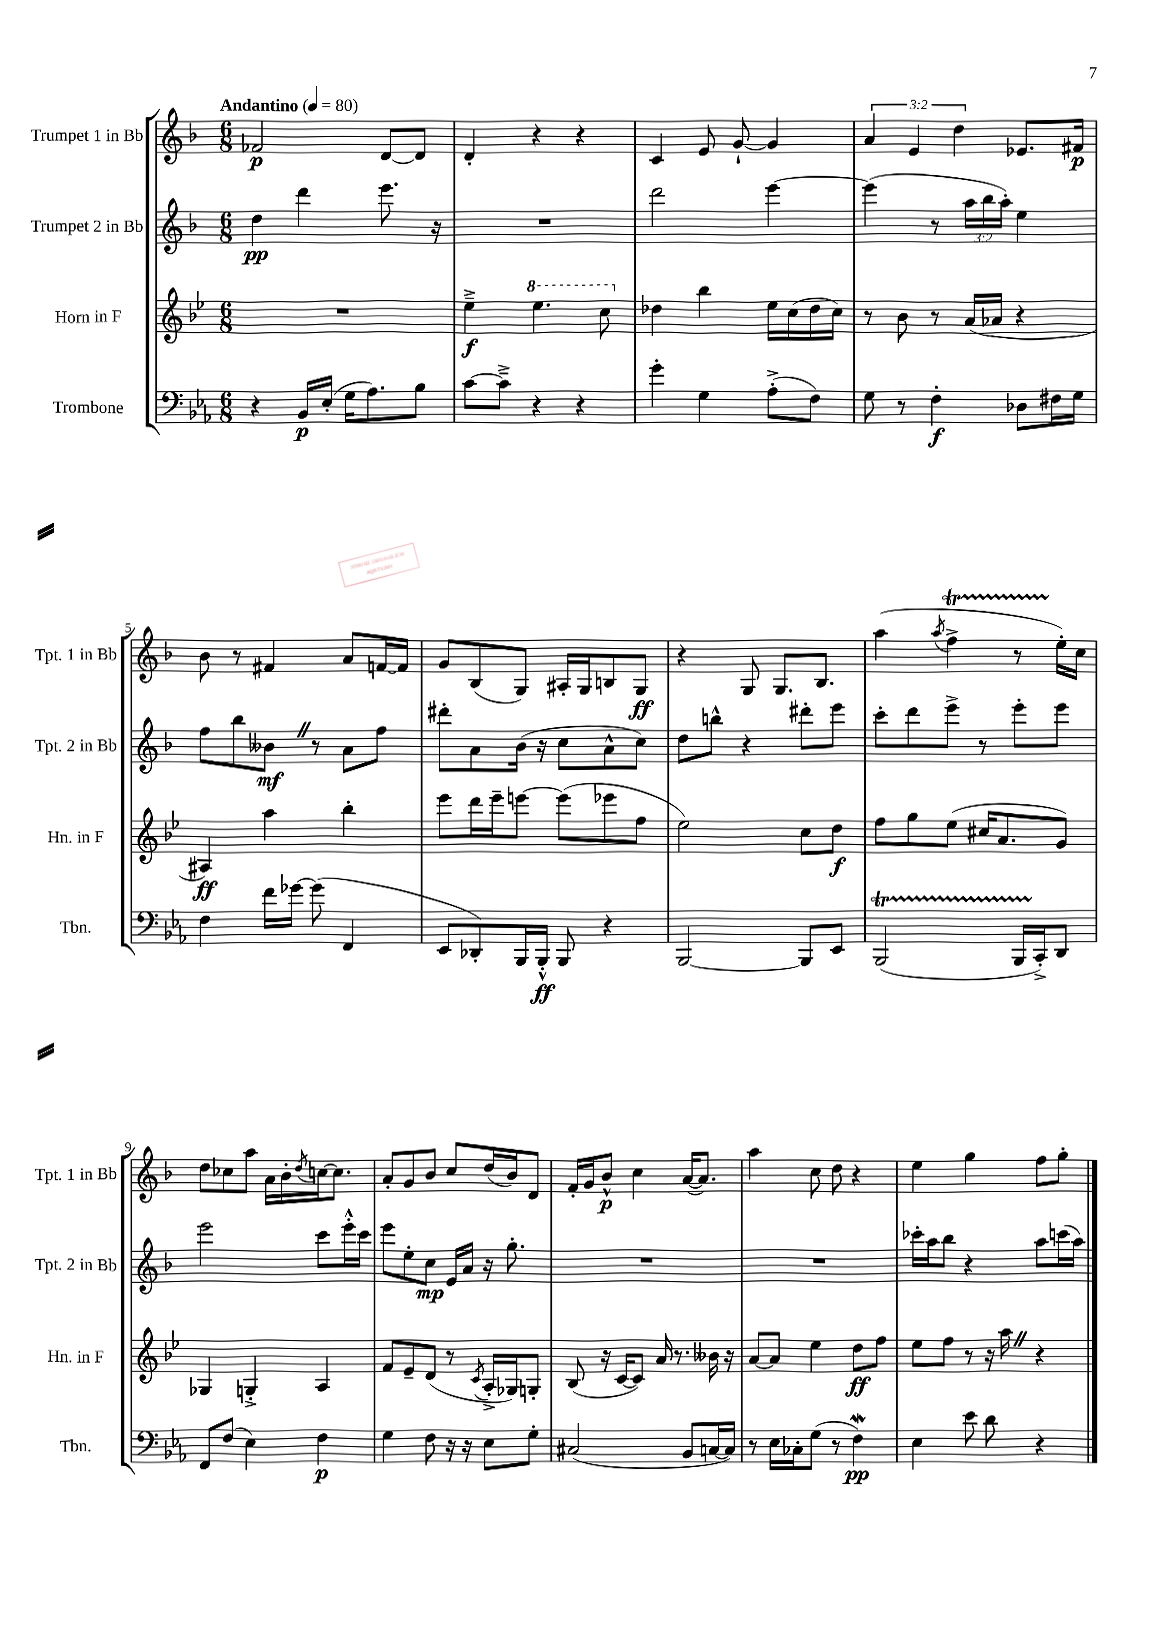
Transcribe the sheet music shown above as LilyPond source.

<<
\new StaffGroup <<
\new Staff = "s0" \with { instrumentName = "Trumpet 1 in Bb" shortInstrumentName = "Tpt. 1 in Bb" } {
    \clef treble \key f \major \numericTimeSignature \time 6/8 \override Staff.TupletNumber.text = #tuplet-number::calc-fraction-text \tempo "Andantino" 4 = 80
    fes'2\p d'8~ d'8 |
    d'4-. r4 r4 |
    c'4 e'8 g'8~-! g'4 |
    \tuplet 3/2 { a'4 e'4 d''4 } ees'8. fis'16\p |
    bes'8 r8 fis'4 a'8 f'16~ f'16 |
    g'8 bes8( g8) ais16-. g16 b8 g8\ff |
    r4 g8 g8. bes8. |
    a''4( \acciaccatura { a''8 } f''4->\startTrillSpan r8 e''16-.\stopTrillSpan) c''16 |
    d''8 ces''8 a''8 a'16 bes'16-. \acciaccatura { d''8 } c''16~ c''8. |
    a'8-. g'8 bes'8 c''8 d''16( bes'16) d'8 |
    f'16-. g'16 bes'8-^\p c''4 a'16~( a'8.) |
    a''4 c''8 d''8 r4 |
    e''4 g''4 f''8 g''8-. \bar "|." |
}
\new Staff = "s1" \with { instrumentName = "Trumpet 2 in Bb" shortInstrumentName = "Tpt. 2 in Bb" } {
    \clef treble \key f \major \numericTimeSignature \time 6/8 \override Staff.TupletNumber.text = #tuplet-number::calc-fraction-text
    d''4\pp d'''4 e'''8. r16 |
    R2. |
    d'''2 e'''4~ |
    e'''4( r8 \tuplet 3/2 { a''16 bes''16 a''16-.) } e''4 |
    f''8 bes''8 beses'8\mf \once \override BreathingSign.text = \markup { \musicglyph "scripts.caesura.straight" } \breathe r8 a'8 f''8 |
    dis'''8-. a'8 bes'16( r16 c''8 a'8-^ c''8) |
    d''8 b''8-^ r4 dis'''8-. e'''8 |
    c'''8-. d'''8 e'''8-> r8 e'''8-. e'''8 |
    e'''2 c'''8 e'''16-.-^ c'''16 |
    e'''8 e''8-. c''8\mp e'16 a'16 r16 g''8.-. |
    R2. |
    R2. |
    ces'''16-. a''16 bes''8 r4 a''8 c'''16( a''16) \bar "|." |
}
\new Staff = "s2" \with { instrumentName = "Horn in F" shortInstrumentName = "Hn. in F" } {
    \clef treble \key bes \major \numericTimeSignature \time 6/8
    R2. |
    ees''4--->\f \ottava #1 ees'''4. c'''8 \ottava #0 |
    des''4 bes''4 ees''16 c''16( des''16 c''16) |
    r8 bes'8 r8 a'16( aes'16 r4 |
    ais4\ff) a''4 bes''4-. |
    ees'''8 d'''16 ees'''16-- e'''8~ e'''8( ees'''8 f''8 |
    ees''2) c''8 d''8\f |
    f''8 g''8 ees''8( cis''16 a'8. g'8) |
    ges4 g4-.-> a4 |
    f'8 ees'8-- d'8( r8 \acciaccatura { c'8 } a16-.-> ges16) g8-. |
    bes8( r16 c'16~ c'8) a'16 r8. beses'16 r16 |
    a'8~ a'8 ees''4 d''8\ff f''8 |
    ees''8 f''8 r8 r16 a''16 \once \override BreathingSign.text = \markup { \musicglyph "scripts.caesura.straight" } \breathe r4 \bar "|." |
}
\new Staff = "s3" \with { instrumentName = "Trombone" shortInstrumentName = "Tbn." } {
    \clef bass \key ees \major \numericTimeSignature \time 6/8
    r4 bes,16\p ees16-.( g16 aes8.) bes8 |
    c'8~ c'8---> r4 r4 |
    g'4-. g4 aes8-.->( f8) |
    g8 r8 f4-.\f des8 fis16 g16 |
    f4 f'16 ges'16~ ges'8( f,4 |
    ees,8 des,8-.) bes,,16 bes,,16-.-^\ff bes,,8 r4 |
    bes,,2~ bes,,8 ees,8 |
    bes,,2\startTrillSpan( bes,,16 c,16-.->\stopTrillSpan) d,8 |
    f,8 f8( ees4) f4\p |
    g4 f8 r16 r16 ees8 g8-. |
    cis2( bes,8 c16~ c16) |
    r8 ees16 ces16-. g8( r8 f4\mordent\pp) |
    ees4 ees'8 d'8 r4 \bar "|." |
}
>>
>>
